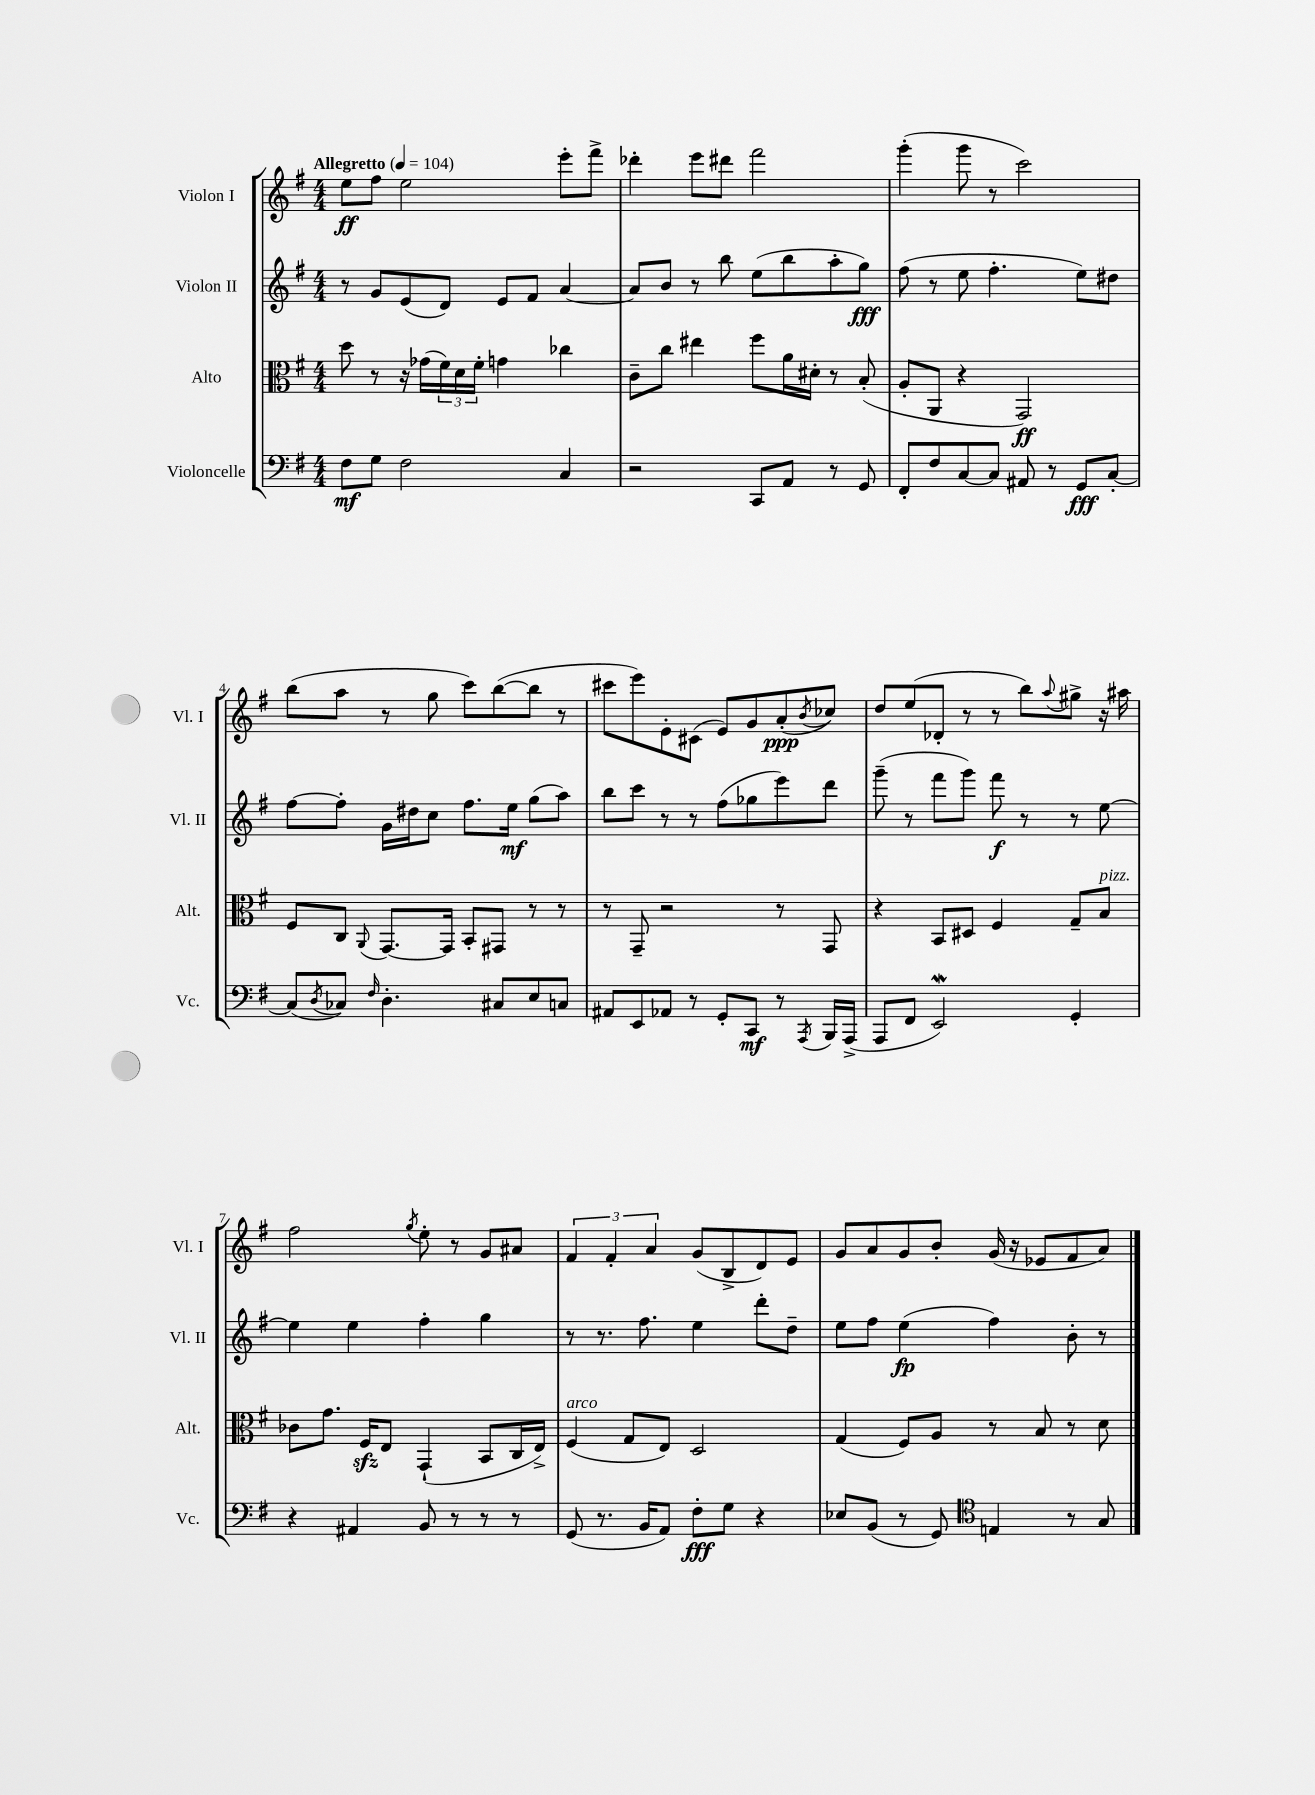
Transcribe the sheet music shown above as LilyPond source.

<<
\new StaffGroup <<
\new Staff = "s0" \with { instrumentName = "Violon I" shortInstrumentName = "Vl. I" } {
    \clef treble \key g \major \numericTimeSignature \time 4/4 \tempo "Allegretto" 4 = 104
    e''8\ff fis''8 e''2 e'''8-. fis'''8-> |
    des'''4-. e'''8 dis'''8 fis'''2 |
    g'''4-.( g'''8 r8 c'''2) |
    b''8( a''8 r8 g''8 c'''8) b''8~( b''8 r8 |
    cis'''8 e'''8) e'8-. cis'8( e'8) g'8 a'8-.\ppp( \acciaccatura { b'8 } ces''8) |
    d''8 e''8( des'8-. r8 r8 b''8) \appoggiatura { a''8 } gis''8-> r16 ais''16 |
    fis''2 \acciaccatura { g''8 } e''8-. r8 g'8 ais'8 |
    \tuplet 3/2 { fis'4 fis'4-. a'4 } g'8( b8-> d'8) e'8 |
    g'8 a'8 g'8 b'8-. g'16( r16 ees'8 fis'8 a'8) \bar "|." |
}
\new Staff = "s1" \with { instrumentName = "Violon II" shortInstrumentName = "Vl. II" } {
    \clef treble \key g \major \numericTimeSignature \time 4/4
    r8 g'8 e'8( d'8) e'8 fis'8 a'4~ |
    a'8 b'8 r8 b''8 e''8( b''8 a''8-. g''8\fff) |
    fis''8( r8 e''8 fis''4.-. e''8) dis''8 |
    fis''8~ fis''8-. g'16 dis''16 c''8 fis''8. e''16\mf g''8( a''8) |
    b''8 c'''8 r8 r8 fis''8( ges''8 e'''8) d'''8 |
    g'''8--( r8 fis'''8 g'''8) fis'''8\f r8 r8 e''8~ |
    e''4 e''4 fis''4-. g''4 |
    r8 r8. fis''8. e''4 d'''8-. d''8-- |
    e''8 fis''8 e''4\fp( fis''4) b'8-. r8 \bar "|." |
}
\new Staff = "s2" \with { instrumentName = "Alto" shortInstrumentName = "Alt." } {
    \clef alto \key g \major \numericTimeSignature \time 4/4
    d''8 r8 r16 ges'16( \tuplet 3/2 { fis'16) d'16 fis'16-. } g'4 ces''4 |
    c'8-- c''8 eis''4 fis''8 a'16 dis'16-. r8 b8-.( |
    a8-. a,8 r4 g,2\ff) |
    fis8 c8 \appoggiatura { a,8 } g,8.~ g,16 b,8-. gis,8 r8 r8 |
    r8 g,8-- r2 r8 g,8 |
    r4 b,8 dis8 fis4 g8-- b8^\markup { \italic "pizz." } |
    ces'8 g'8. fis16\sfz e8 g,4-!( b,8 c16 e16->) |
    fis4^\markup { \italic "arco" }( g8 e8) d2 |
    g4( fis8) a8 r8 b8 r8 d'8 \bar "|." |
}
\new Staff = "s3" \with { instrumentName = "Violoncelle" shortInstrumentName = "Vc." } {
    \clef bass \key g \major \numericTimeSignature \time 4/4
    fis8\mf g8 fis2 c4 |
    r2 c,8 a,8 r8 g,8 |
    fis,8-. fis8 c8~ c8 ais,8 r8 g,8\fff c8~-. |
    c8( \acciaccatura { d8 } ces8) \grace { fis16 } d4.-. cis8 e8 c8 |
    ais,8 e,8 aes,8 r8 g,8-. c,8\mf r8 \acciaccatura { a,,8 } b,,16 a,,16->( |
    a,,8 fis,8 e,2\mordent) g,4-. |
    r4 ais,4 b,8 r8 r8 r8 |
    g,8( r8. b,16 a,8) fis8-.\fff g8 r4 |
    ees8 b,8( r8 g,8) \clef tenor e4 r8 g8 \bar "|." |
}
>>
>>
